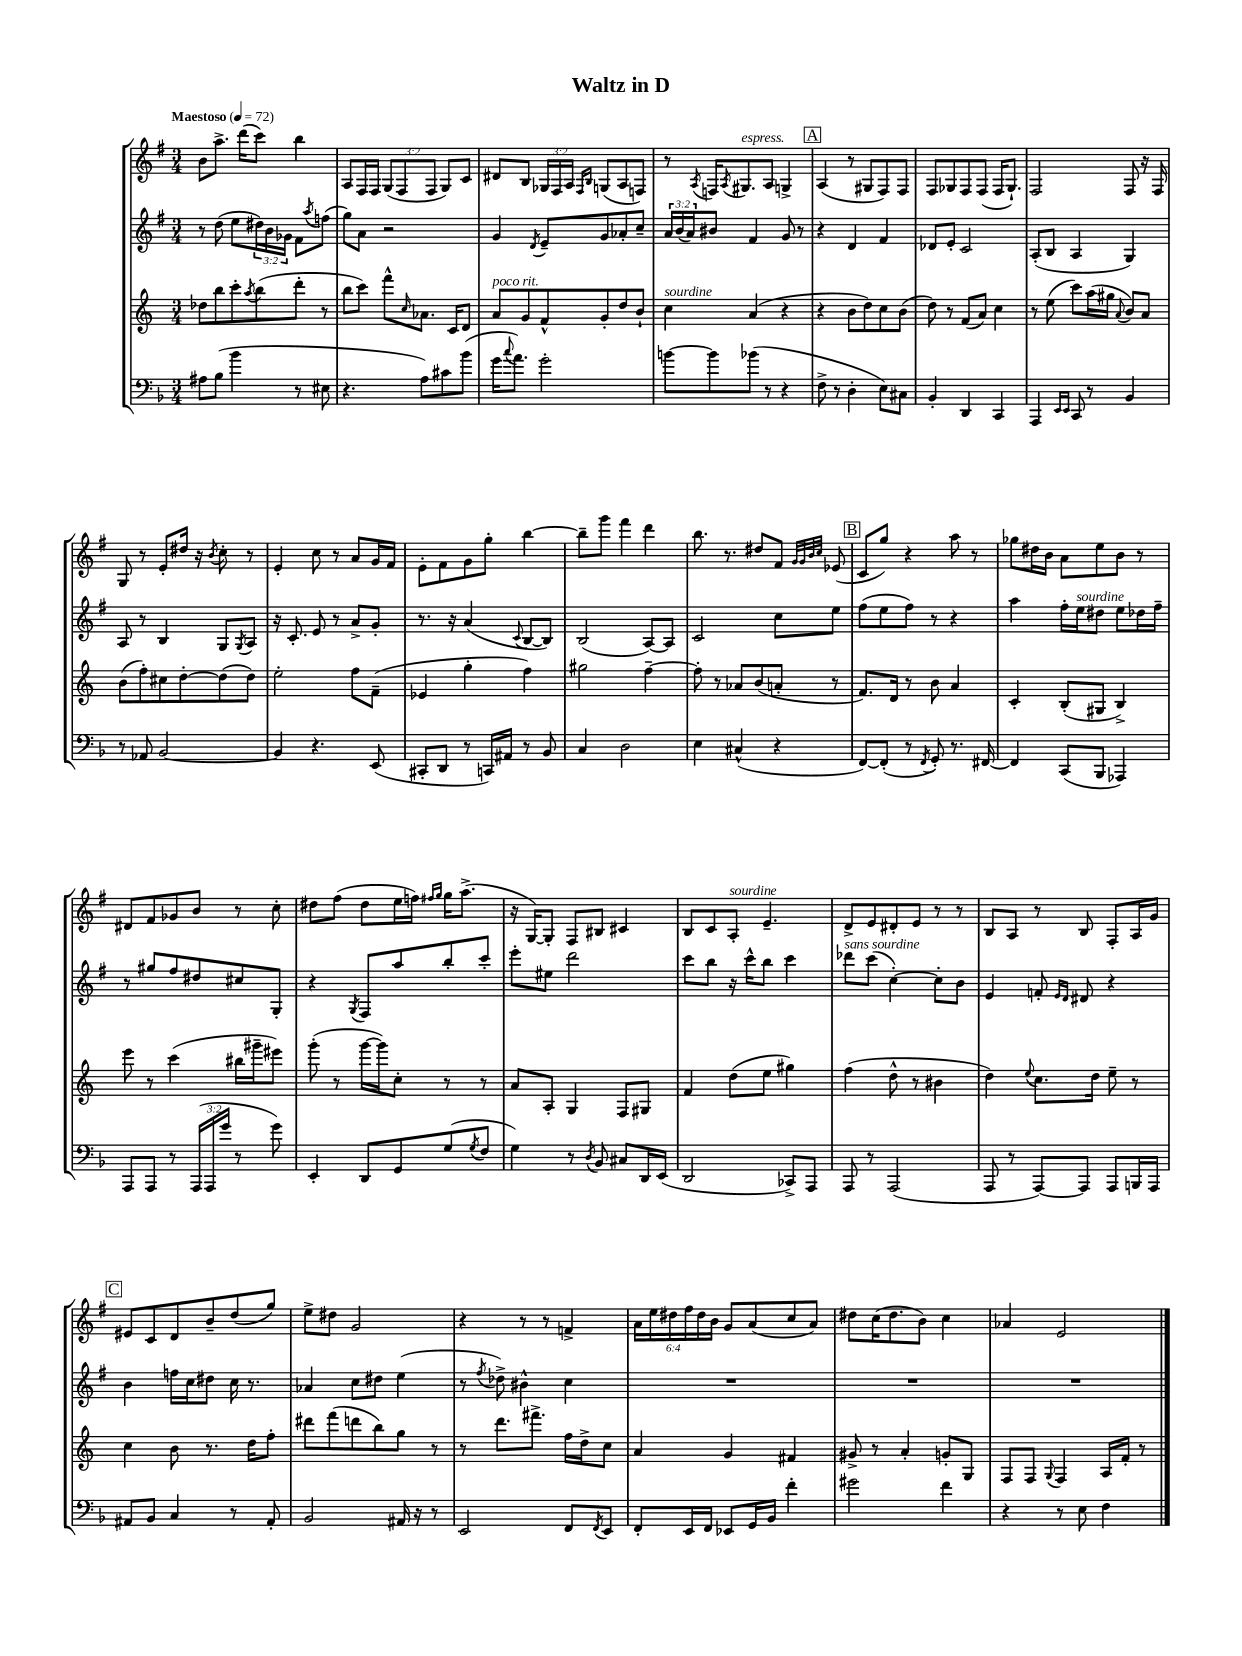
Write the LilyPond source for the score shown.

\header { title = "Waltz in D" }
<<
\new StaffGroup <<
\new Staff = "s0" {
    \clef treble \key g \major \numericTimeSignature \time 3/4 \override Staff.TupletNumber.text = #tuplet-number::calc-fraction-text \tempo "Maestoso" 4 = 72
    b'8 a''8.-> d'''16( c'''8) b''4 |
    a8 fis16 fis16 \tuplet 3/2 { g8( fis8 fis8 } g8) c'8 |
    dis'8 b8 \tuplet 3/2 { ges16 fis16 a16 } \grace { fis16 b16 } g8( a8 f8) |
    r8 \acciaccatura { a8 } f16 \acciaccatura { a8 } gis8.^\markup { \italic "espress." } a8 g4-> |
    \mark \markup { \box "A" } a4( r8 gis8 fis8) fis8 |
    fis8 ges8 fis8 fis8( fis16 ges8.-!) |
    fis2 fis8 r16 fis16 |
    g8 r8 e'8-. dis''16 r16 \acciaccatura { b'8 } c''8-. r8 |
    e'4-. c''8 r8 a'8 g'16 fis'16 |
    e'8-. fis'8 g'8 g''8-. b''4~ |
    b''8-- g'''8 fis'''4 d'''4 |
    b''8. r8. dis''8 fis'8 \grace { g'32 g'32 b'32 c''32 } ees'8( |
    \mark \markup { \box "B" } c'8 g''8) r4 a''8 r8 |
    ges''8 dis''16 b'16 a'8 e''8 b'8 r8 |
    dis'8 fis'8 ges'8 b'8 r8 c''8-. |
    dis''8 fis''8( dis''8 e''16 f''16) \grace { fis''16 g''16 } g''16 a''8.->( |
    r16 g16~) g8-. fis8 bis8 cis'4 |
    b8 c'8 a8-.^\markup { \italic "sourdine" } e'4.-- |
    d'8-> e'8 dis'8-. e'8 r8 r8 |
    b8 a8 r8 b8 fis8-. a16 g'16 |
    \mark \markup { \box "C" } eis'8 c'8 d'8 b'8-- d''8( g''8) |
    e''8-> dis''8 g'2 |
    r4 r8 r8 f'4-> |
    \tuplet 6/4 { a'16 e''16 dis''16 fis''16 dis''16 b'16 } g'8 a'8( c''8 a'8) |
    dis''8 c''16( dis''8. b'8) c''4 |
    aes'4 e'2 \bar "|." |
}
\new Staff = "s1" {
    \clef treble \key g \major \numericTimeSignature \time 3/4 \override Staff.TupletNumber.text = #tuplet-number::calc-fraction-text
    r8 d''8( e''8 \tuplet 3/2 { dis''16) b'16 ges'16 } fis'8 \acciaccatura { a''8 } f''8( |
    g''8) a'8 r2 |
    g'4 \acciaccatura { d'8 } e'8-- g'8 aes'8-. c''8-- |
    \tuplet 3/2 { a'16 b'16( a'16) } bis'8 fis'4 g'8 r8 |
    \mark \markup { \box "A" } r4 d'4 fis'4 |
    des'8 e'8-. c'2 |
    a8-.( b8 a4 g4) |
    a8 r8 b4 g8 \acciaccatura { g8 } a8 |
    r16 c'8.-. e'8 r8 a'8-> g'8-. |
    r8. r16 a'4( \appoggiatura { c'8 } b8~ b8) |
    b2( a8~) a8 |
    c'2 c''8 e''8 |
    \mark \markup { \box "B" } fis''8( e''8 fis''8) r8 r4 |
    a''4 fis''16-. e''16^\markup { \italic "sourdine" } dis''8 e''8 des''16 fis''16-- |
    r8 gis''8 fis''8 dis''8 cis''8 g8-. |
    r4 \acciaccatura { g8 } fis8 a''8 b''8-. c'''8-. |
    e'''8-. eis''8 d'''2 |
    c'''8 b''8 r16 c'''16-^ b''8 c'''4 |
    des'''8^\markup { \italic "sans sourdine" } c'''8( c''4~-.) c''8-. b'8 |
    e'4 f'8-. \grace { e'16 d'16 } dis'8 r4 |
    \mark \markup { \box "C" } b'4 f''16 c''16 dis''8 c''16 r8. |
    aes'4 c''8 dis''8 e''4( |
    r8 \acciaccatura { fis''8 } des''8->) bis'4-^ c''4 |
    R2. |
    R2. |
    R2. \bar "|." |
}
\new Staff = "s2" {
    \clef treble \key c \major \numericTimeSignature \time 3/4
    des''8 b''8 c'''8-. \acciaccatura { a''8 } b''8( d'''8-. r8 |
    b''8 c'''8) f'''8-^ \grace { c''16 } aes'8. c'16 d'8 |
    a'8^\markup { \italic "poco rit." } g'8 f'8-^ g'8-. d''8 b'8-! |
    c''4^\markup { \italic "sourdine" } a'4( r4 |
    \mark \markup { \box "A" } r4 b'8 d''8) c''8 b'8( |
    d''8) r8 f'8( a'8) c''4 |
    r8 e''8( c'''8) a''16( gis''16 \appoggiatura { a'8 } b'8) a'8 |
    b'8( f''8-.) cis''8 d''8~-. d''8( d''8) |
    e''2-. f''8 f'8--( |
    ees'4 g''4-. f''4) |
    gis''2 f''4~-- |
    f''8-. r8 aes'8 b'8( a'8-. r8 |
    \mark \markup { \box "B" } f'8.) d'16 r8 b'8 a'4 |
    c'4-. b8-.( gis8 b4->) |
    e'''8 r8 c'''4( bis''16 gis'''16-- eis'''8) |
    g'''8-.( r8 g'''16~ g'''16) c''8-. r8 r8 |
    a'8 a8-. g4 f8 gis8 |
    f'4 d''8( e''8 gis''4) |
    f''4( d''8-^ r8 bis'4 |
    d''4) \appoggiatura { e''8 } c''8. d''16 e''8-- r8 |
    \mark \markup { \box "C" } c''4 b'8 r8. d''16 f''8-. |
    dis'''8 f'''8( d'''8 b''8) g''8 r8 |
    r8 d'''8. fis'''8.-> f''16 d''16-> c''8 |
    a'4 g'4 fis'4 |
    gis'8-> r8 a'4-. g'8-. g8 |
    f8 f8 \appoggiatura { g8 } f4 a16 f'16-. r8 \bar "|." |
}
\new Staff = "s3" {
    \clef bass \key f \major \numericTimeSignature \time 3/4 \override Staff.TupletNumber.text = #tuplet-number::calc-fraction-text
    ais8 bes8( bes'4 r8 eis8 |
    r4. a8) cis'8 bes'8( |
    g'16 \appoggiatura { c''8 } a'8.) g'2-. |
    b'8~ b'8 bes'8( r8 r4 |
    \mark \markup { \box "A" } f8-> r8 d4-. e8) cis8 |
    bes,4-. d,4 c,4 |
    a,,4 \grace { e,16 e,16 } c,8 r8 bes,4 |
    r8 aes,8 bes,2~ |
    bes,4 r4. e,8( |
    cis,8-. d,8 r8 c,16) ais,16 r8 bes,8 |
    c4 d2 |
    e4 cis4-^( r4 |
    \mark \markup { \box "B" } f,8~) f,8-.( r8 \acciaccatura { f,8 } g,8-.) r8. fis,16~ |
    fis,4 c,8( bes,,8 aes,,4) |
    a,,8 a,,8 r8 \tuplet 3/2 { a,,16( a,,16 g'16 } r8 g'8) |
    e,4-. d,8 g,8 g8( \acciaccatura { g8 } f8 |
    g4) r8 \acciaccatura { d8 } bes,8 cis8 d,16 e,16( |
    d,2 ces,8->) a,,8 |
    a,,8 r8 a,,2( |
    a,,8 r8 a,,8~) a,,8 a,,8 b,,16 a,,16 |
    \mark \markup { \box "C" } ais,8 bes,8 c4 r8 ais,8-. |
    bes,2 ais,16 r16 r8 |
    e,2 f,8 \acciaccatura { f,8 } e,8 |
    f,8-. e,16 f,16 ees,8 g,16 bes,16 f'4-. |
    gis'2 f'4 |
    r4 r8 e8 f4 \bar "|." |
}
>>
>>
\layout { \context { \Score \remove "Bar_number_engraver" } }
